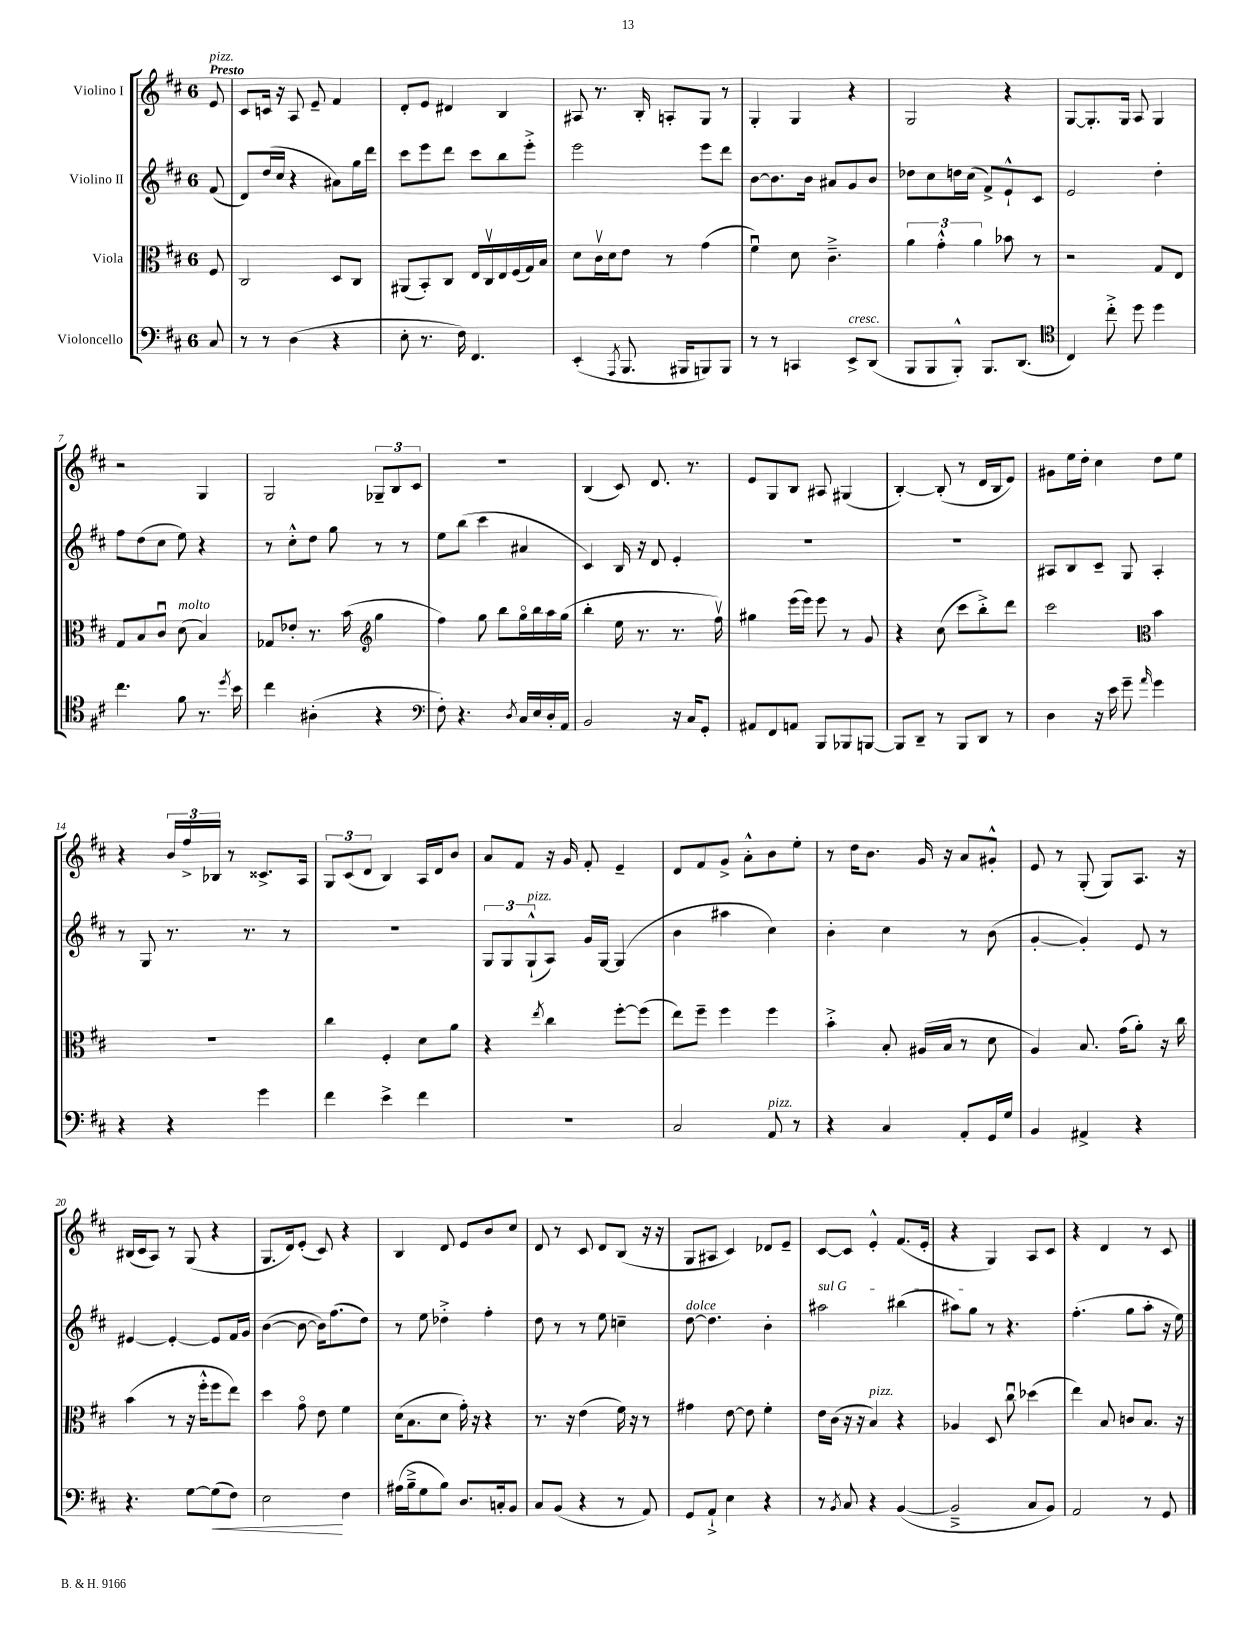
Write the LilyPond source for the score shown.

<<
\new StaffGroup <<
\new Staff = "s0" \with { instrumentName = "Violino I" } {
    \clef treble \key d \major \once \override Staff.TimeSignature.style = #'single-digit \time 6/8 \partial 8 \tempo "Presto"
    e'8^\markup { \italic "pizz." } |
    cis'8 c'16 r16 a8 e'8-- fis'4 |
    d'8-. e'8 dis'4 b4 |
    ais8 r8. b16-. a8-. g8 r8 |
    g4-. g4 r4 |
    g2 r4 |
    g8~ g8.-. g16 a8 g4 |
    r2 g4 |
    g2 \tuplet 3/2 { ges8-- b8 cis'8 } |
    R2. |
    b4( cis'8) d'8. r8. |
    e'8 g8 b8 ais8 gis4( |
    b4~-.) b8-.( r8 d'16 b16 e'8) |
    gis'8 e''16 d''16-. cis''4 d''8 e''8 |
    r4 \tuplet 3/2 { b'16 fis''16-> bes16 } r8 cisis'8.-> a16 |
    \tuplet 3/2 { g8 cis'8( d'8 } b4) a16 d'16 b'8 |
    a'8 fis'8 r16 g'16 fis'8-. e'4-- |
    d'8 fis'8 g'8-> a'8-.-^ b'8 e''8-. |
    r8 d''16 b'8. g'16 r16 a'8 gis'8-.-^ |
    e'8 r8 g8-.( g8) a8. r16 |
    bis16( cis'16 a8) r8 g8( r4 |
    g8. d'16) e'8-.( cis'8) r4 |
    b4 d'8 e'8 b'8 cis''8 |
    d'8 r8 cis'8 d'8 b8( r16 r16 |
    g8 ais8 cis'4) des'8 e'8-- |
    cis'8~ cis'8 e'4-.-^ fis'8.( e'16-. |
    r4 g4) a8 cis'8 |
    r4 d'4 r8 cis'8 \bar "|." |
}
\new Staff = "s1" \with { instrumentName = "Violino II" } {
    \clef treble \key d \major \once \override Staff.TimeSignature.style = #'single-digit \time 6/8 \partial 8
    fis'8( |
    d'8) d''16( cis''16 r4 ais'8) g''16 d'''16 |
    cis'''8 e'''8 d'''8 cis'''8 b''8 e'''8-.-> |
    e'''2 e'''8 d'''8 |
    b'8~ b'8. b'16 ais'8 g'8 b'8 |
    des''8 cis''8 d''16 cis''16( fis'8->) e'8-!-^ cis'8 |
    e'2 d''4-. |
    fis''8 d''8( cis''8 e''8) r4 |
    r8 cis''8-.-^ d''8 g''8 r8 r8 |
    e''8 b''8( cis'''4 ais'4 |
    cis'4) b16 r16 d'8 e'4-. |
    R2. |
    R2. |
    ais8 b8 cis'8-- g8 ais4-. |
    r8 g8 r8. r8. r8 |
    R2. |
    \tuplet 3/2 { g8 g8 g8-!-^^\markup { \italic "pizz." }( } a8) g'16 g16~ g4( |
    b'4 ais''4 cis''4) |
    b'4-. cis''4 r8 b'8( |
    g'4~-. g'4-.) e'8 r8 |
    eis'4~ eis'4~-. eis'8 fis'16 g'16 |
    b'4~( b'8~ b'16) fis''8.( d''8) |
    r8 e''8 des''4-.-> fis''4-. |
    d''8 r8 r8 e''8 c''4-- |
    d''8~^\markup { \italic "dolce" } d''4. b'4-. |
    \once \override TextSpanner.bound-details.left.text = \markup { \italic "sul G" } ais''2\startTextSpan bis''4( |
    ais''8) g''8\stopTextSpan r8 r4. |
    fis''4.-.( g''8 a''8-. r16 e''16) \bar "|." |
}
\new Staff = "s2" \with { instrumentName = "Viola" } {
    \clef alto \key d \major \once \override Staff.TimeSignature.style = #'single-digit \time 6/8 \partial 8
    fis8 |
    cis2 d8 cis8 |
    ais,8( b,8-.) cis8 e16 cis16\upbow e16 fis16( g16) b16 |
    d'8 cis'16\upbow d'16 e'8 r8 g'4( |
    fis'4\downbow) d'8 cis'4.---> |
    \tuplet 3/2 { a'4 g'4-.-^ a'4 } bes'8 r8 |
    r2 g8 e8 |
    g8 b8 cis'8\downbow d'8^\markup { \italic "molto" }( b4) |
    ges8 ees'8-. r8. b'16( \clef treble g''4 |
    fis''4) g''8 b''8 g''16\flageolet b''16 a''16 g''16( |
    b''4-. e''16 r8. r8. fis''16\upbow) |
    gis''4 e'''16( e'''16) e'''8 r8 g'8 |
    r4 cis''8( cis'''8 b''8-.->) d'''8 |
    cis'''2 \clef alto b'4 |
    r2. |
    cis''4 fis4-. d'8 a'8 |
    r4 \acciaccatura { e''8 } cis''4 fis''8~-. fis''8( |
    e''8) fis''8-- fis''4 fis''4 |
    b'4-.-> b8-. ais16( b16 r8 d'8 |
    a4) b8. g'16( a'8-.) r16 cis''16 |
    b'4( r8 r16 fis''16-.-^ fis''8 e''8) |
    d''4 g'8\flageolet e'8 fis'4 |
    d'16( b8. d'8 g'16-.) r16 r4 |
    r8. r16 e'4( fis'16) r16 r8 |
    gis'4 e'8~ e'8 fis'4-. |
    e'16 cis'16( r16 r16 b4^\markup { \italic "pizz." }) r4 |
    aes4 d8 cis''8\downbow des''4( |
    e''4) b8 c'8 b8. r16 \bar "|." |
}
\new Staff = "s3" \with { instrumentName = "Violoncello" } {
    \clef bass \key d \major \once \override Staff.TimeSignature.style = #'single-digit \time 6/8 \partial 8
    cis8 |
    r8 r8 d4( r4 |
    e8-. r8. fis16) fis,4. |
    e,4-.( \acciaccatura { a,,8 } b,,8. bis,,16 b,,8) b,,8 |
    r8 r8 c,4 e,8->^\markup { \italic "cresc." } d,8( |
    b,,8 b,,8 b,,8-.-^) b,,8. d,8.( |
    \clef tenor cis4) cis''8-.-> d''8 d''4 |
    cis''4. fis'8 r8. \acciaccatura { d''8 } b'16 |
    cis''4 ais4-.( r4 |
    \clef bass fis8-.) r4. \acciaccatura { d8 } cis16 e16 d16-. a,16 |
    b,2 r16 cis16 g,8-. |
    ais,8 fis,8 a,8 b,,8 bes,,8 b,,8~ |
    b,,8 d,8-- r8 b,,8 d,8 r8 |
    d4 r16 e'16 g'8-- \grace { a'16 } g'4 |
    r4 r4 g'4 |
    fis'4 e'4-> fis'4 |
    R2. |
    cis2 a,8^\markup { \italic "pizz." } r8 |
    r4 cis4 a,8-. g,16 g16 |
    b,4 ais,4-> r4 |
    r4. g8~ g8\<( fis8) |
    e2\! fis4 |
    ais16( b16---> g8 b8) d8. c16-. b,8 |
    cis8 b,8( r4 r8 a,8) |
    g,8 a,8-!-> e4 r4 |
    r8 \acciaccatura { b,8 } cis8 r4 b,4~( |
    b,2---> cis8 b,8) |
    a,2 r8 g,8 \bar "|." |
}
>>
>>
